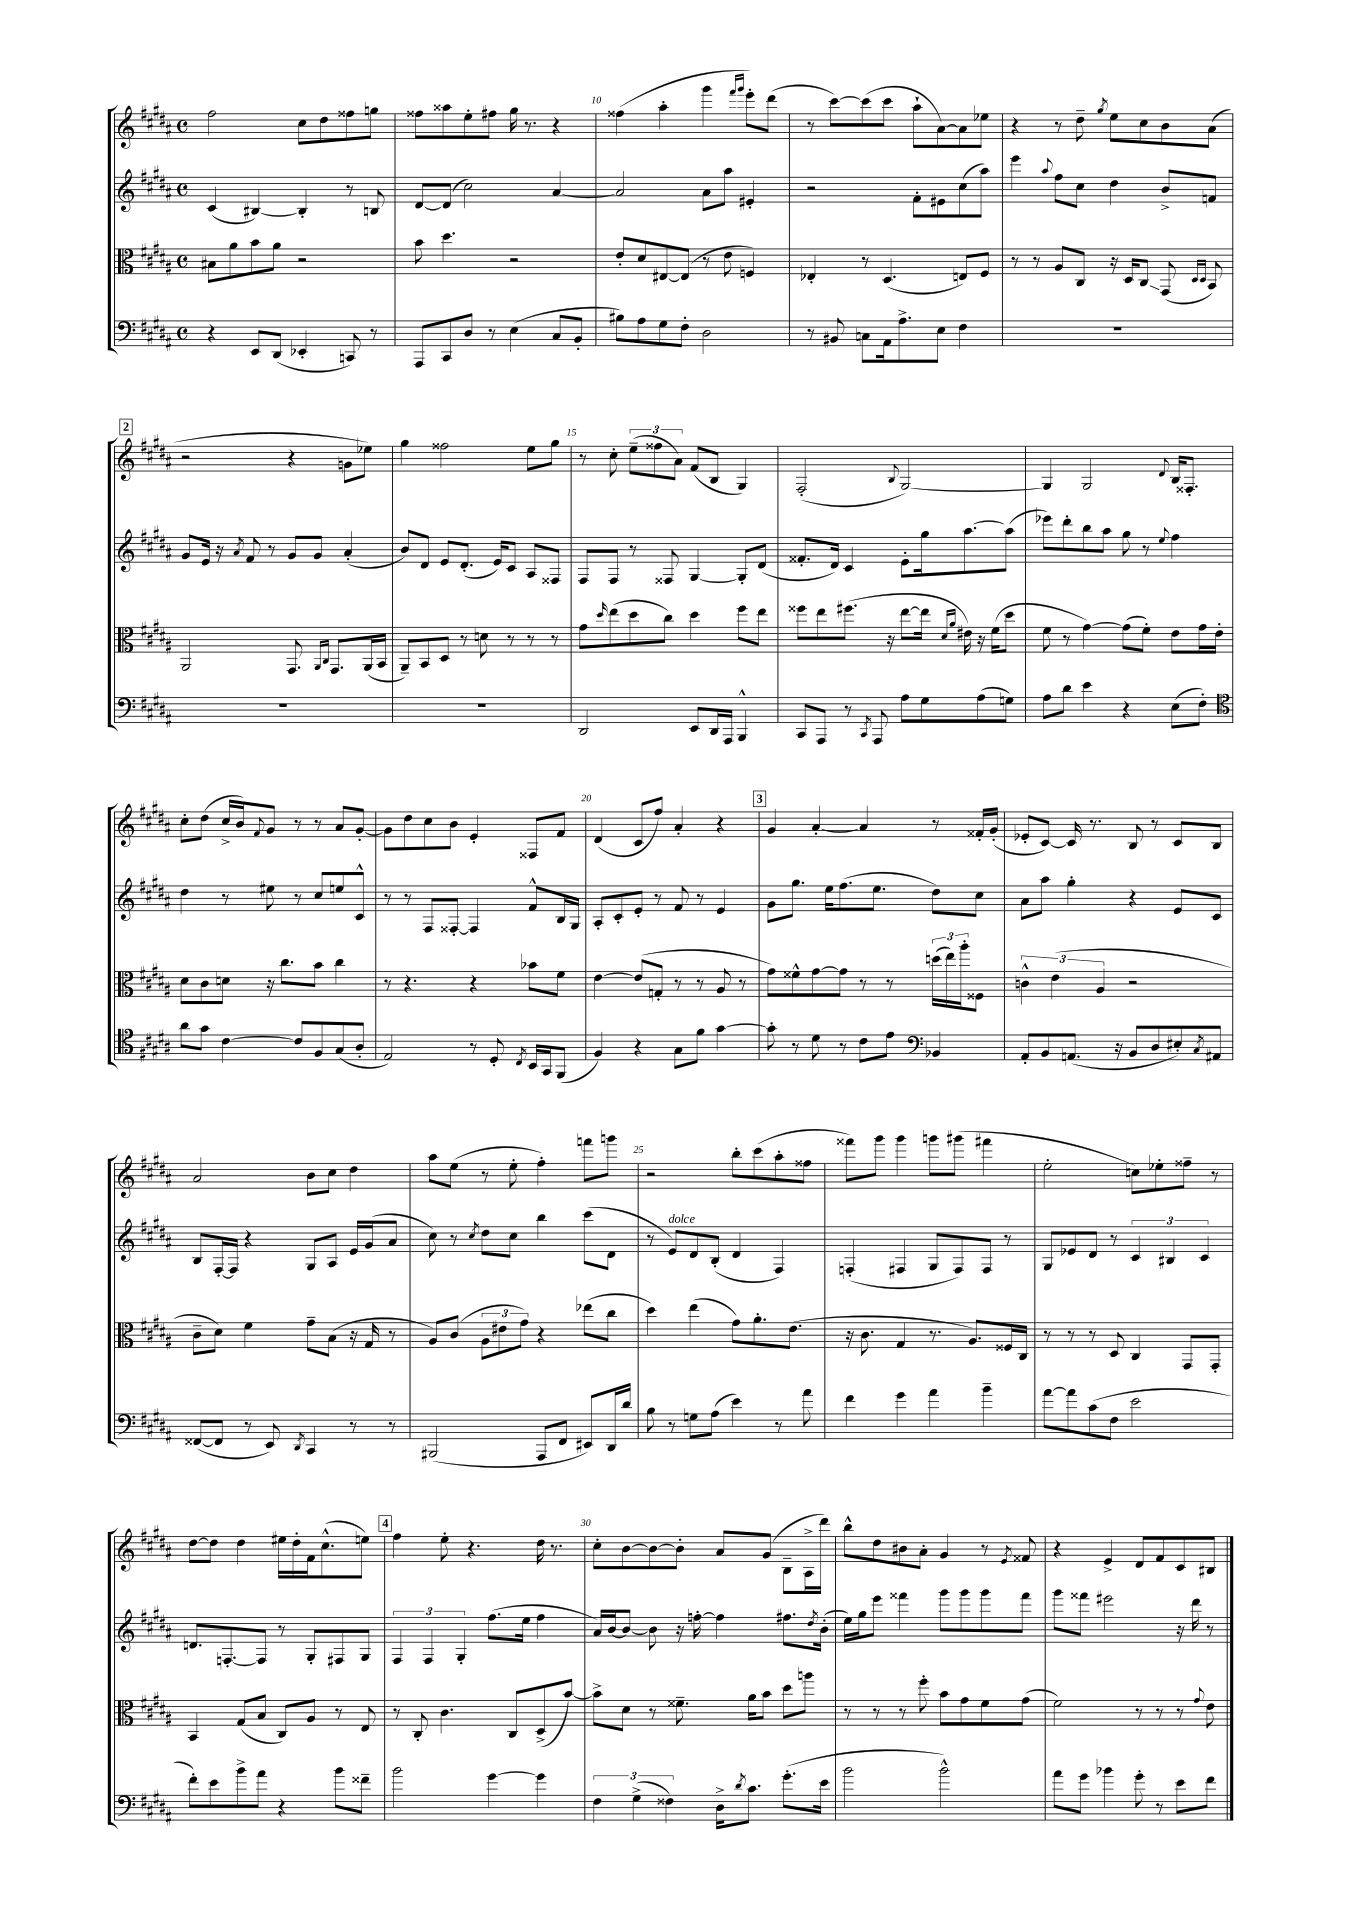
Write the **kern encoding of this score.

**kern	**kern	**kern	**kern
*staff4	*staff3	*staff2	*staff1
*clefF4	*clefC3	*clefG2	*clefG2
*k[f#c#g#d#a#]	*k[f#c#g#d#a#]	*k[f#c#g#d#a#]	*k[f#c#g#d#a#]
*M4/4	*M4/4	*M4/4	*M4/4
*met(c)	*met(c)	*met(c)	*met(c)
4r	8B#	(4c#	2ff#
.	8a#	.	.
8EE	8b	[4B#)	.
(8DD#	8a#	.	.
4EE-'	2r	4B#']	8cc#
.	.	.	8dd#
8CC)	.	8r	8ff##
8r	.	8B	8gg
=	=	=	=
8AAA#	8b	[8d#	8ff##
8CC#	4.dd#	(8d#]	8aa##
8D#	.	2cc#)	8ee'
8r	.	.	8ff#
(4E	2r	.	16gg#
.	.	.	8.r
8C#	.	[4a#	4r
8BB'	.	.	.
=	=	=	=
8B#)	8e'	2a#]	(4ff##
8A#	8d#	.	.
8G#	[8E#	.	4aa#'
8F#'	(8E#]	.	.
2D#	8r	8a#	4ggg#
.	8e	8aa#	.
.	.	.	16qqfff#
.	.	.	16qqggg#
.	4F)	4e#'	8eee')
.	.	.	(8ddd#
=	=	=	=
8r	4E-'	2r	8r
8BB#	.	.	[8ccc#)
8C	8r	.	(8ccc#]
16AA#	(4.D#	.	8ccc#
8.A#^	.	.	.
.	.	8f#'	8aa#`
8E	.	8e#	[8a#)
4F#	8E)	(8cc#	8a#]
.	8F#	8aa#)	8ee-
=	=	=	=
1r	8r	4eee	4r
.	8r	.	.
.	.	8qqaa#	.
.	8A#	8ff#	8r
.	8C#	8cc#	8dd#~
.	.	.	8qgg#
.	16r	4dd#	8ee
.	16D#	.	.
.	8C#	.	8cc#
.	(8GG#	8b^	8b
.	16qqD#	.	.
.	16qqD#	.	.
.	8BB)	8f	(8a#
=	=	=	=
1r	2AA#	8g#	2r
.	.	16e	.
.	.	16r	.
.	.	8qa#	.
.	.	8f#	.
.	.	8r	.
.	8.GG#	8g#	4r
.	.	8g#	.
.	16qqAA#	.	.
.	16qqC#	.	.
.	8.GG#	.	.
.	.	(4a#'	8g
.	(16AA#	.	8ee-)
.	16BB	.	.
=	=	=	=
1r	8AA#~)	8b)	4gg#
.	8BB	8d#	.
.	8D#	8e	2ff##
.	8r	(8.d#'	.
.	8d	.	.
.	.	16e)	.
.	8r	8c#	.
.	8r	8A#	8ee
.	8r	8F##	8gg#
=	=	=	=
2DD#	8g#	8F#	8r
.	16qqdd#	.	.
.	(8ee	8F#	8cc#'
.	8dd#	8r	(12ee~
.	.	.	12ff##
.	8cc#)	8F##	.
.	.	.	12a#)
8EE	4dd#	[4G#	(8f#
16DD#	.	.	8B
16AAA#	.	.	.
4BBB^^	8ff#	8G#']	4G#)
.	8ee	(8d#	.
=	=	=	=
8CC#	8ff##	8.f##'	(2F#'
8AAA#	8ee	.	.
.	.	16d#)	.
8r	(8.ff#	4c#	.
8qCC#	.	.	.
8AAA#	.	.	.
.	16r	.	.
.	.	.	8qqB
8A#	[8ee	8e'	[2G#)
8G#	16ee]	16gg#	.
.	16qqd#	.	.
.	16qqa#	.	.
.	16e#)	[8.aa#	.
(8A#	16r	.	.
.	(16f#	.	.
8G)	8dd#	(8aa#]	.
=	=	=	=
8A#	8f#	8eee-)	4G#]
8d#	8r	8ddd#'	.
4e	[4g#)	8bb	2G#
.	.	8aa#	.
4r	(8g#]	8gg#	.
.	8f#')	8r	.
.	.	8qqee	8qqd#
(8E	8e	4ff#	16B
.	.	.	8.F##'
8F#')	16g#	.	.
.	16e'	.	.
=	=	=	=
*clefC4	*	*	*
8a#	8d#	4dd#	8cc#'
8g#	8c#	.	(8dd#
[4c#	8d	8r	16cc#^
.	.	.	16b)
.	.	.	8qqf#
.	16r	8ee#	8g#
.	8.cc#	.	.
8c#]	.	8r	8r
8F#	8b	8cc#	8r
(8G#	4cc#	8ee	8a#
8A#'	.	8c#^^	[8g#'
=	=	=	=
2E)	8r	8r	8g#]
.	4.r	8r	8dd#
.	.	8F#	8cc#
.	.	[8F##'	8b
8r	4r	4F##]	4e'
8D#'	.	.	.
8qC#	.	.	.
16BB	8b-	8f#^^	8F##
16GG#	.	.	.
(8FF#	8f#	16B	8f#
.	.	16G#	.
=	=	=	=
4F#)	[4e	8A#'	(4d#
.	.	8c#'	.
4r	(8e]	8e'	8c#
.	8G'	8r	8ff#)
8G#	8r	8f#	4a#'
8f#	8r	8r	.
[4g#	8A#	4e	4r
.	8r	.	.
=	=	=	=
8g#']	8g#)	8g#	4g#
8r	8f##^^	8.gg#	.
8d#	[8g#	.	[4a#'
.	.	16ee	.
8r	8g#]	(8.ff#	.
8c#	8r	.	4a#]
.	.	8.ee	.
8e	8r	.	.
*clefF4	*	*	*
4BB-	(24dd	8dd#)	8r
.	24ee)	.	.
.	24aa#'	.	.
.	8F##	8cc#	16f##'
.	.	.	(16g#'
=	=	=	=
8AA#'	6c^^	8a#	8e-'
8BB	.	8aa#	[8c#)
.	(6e	.	.
(8.AA	.	4gg#'	16c#]
.	.	.	8.r
.	6A#	.	.
16r	.	.	.
8BB	2r	4r	8B
8D#	.	.	8r
8E#')	.	8e	8c#
8qC#	.	.	.
8AA#	.	8c#	8B
=	=	=	=
([8FF##	8c#~	8B	2a#
8FF##]	8d#)	[16F#'	.
.	.	16F#]	.
8r	4f#	4r	.
8EE)	.	.	.
8qDD#	.	.	.
4CC#	8g#~	8G#	8b
.	(8B	8A#	8cc#
8r	16r	16e	4dd#
.	16G#	(16g#	.
8r	8r	8a#	.
=	=	=	=
(2BBB#	8A#)	8cc#)	8aa#
.	(8c#	8r	(8ee
.	.	8qcc#	.
.	12A#	8dd#	8r
.	12e#	.	.
.	.	8cc#	8ee'
.	12g#)	.	.
8AAA#	4r	4bb	4ff#')
8FF#	.	.	.
8EE#)	(8ee-	(8ccc#	8fff
16DD#	8cc#	8d#	8ggg
16d#	.	.	.
=	=	=	=
8B	4dd#)	8r	2r
8r	.	8e)	.
8G	(4ee	8d#	.
(8A#	.	(8B'	.
4e)	8g#)	4d#	8bb'
.	8.a#'	.	(8ccc#
8r	.	4F#)	8aa#'
.	(8.e	.	.
8a#	.	.	8ff##
=	=	=	=
4f#	16r	(4F'	8fff##)
.	8.c#	.	.
.	.	.	8ggg#
4g#	4G#	4F#	4ggg#
4a#	8.r	8G#	8ggg
.	.	8F#)	(8ggg#
.	8.A#)	.	.
4b~	.	8F#	4fff#
.	16F##	8r	.
.	16C#	.	.
=	=	=	=
[8a#	8r	8G#	2ee'
8a#]	8r	8e-	.
(8c#	8r	8d#	.
8F#	8D#	8r	.
2e	4C#	6c#	8cc)
.	.	.	8ee-'
.	.	6B#	.
.	8GG#	.	8ff##~
.	.	6c#	.
.	8GG#'	.	8r
=	=	=	=
8f#')	4BB	8.d	[8dd#
8e	.	.	8dd#]
.	.	[8.F'	.
8b^	(8G#	.	4dd#
8a#	8B	8F]	.
4r	8C#)	8r	16ee#
.	.	.	16dd#'
.	8A#	8G#'	16f#
.	.	.	(8.cc#^^
8b	8r	8F#	.
8f##~	8E	8G#	8ee)
=	=	=	=
2b	8r	6F#	4ff#
.	8C#'	.	.
.	.	6F#	.
.	4.c#	.	8ee'
.	.	6G#'	.
.	.	.	4.r
[4g#	.	(8.ff#	.
.	8C#	.	.
.	.	16ee	.
4g#]	(8D#^	4ff#	16dd#
.	.	.	8.r
.	[8b)	.	.
=	=	=	=
6F#	8b^]	16a#)	8cc#'
.	.	[16b	.
.	8d#	8b_	[8b
(6G#^	.	.	.
.	8r	8b]	8b_
6F##)	.	.	.
.	8.f##~	16r	8b']
.	.	[16ff'	.
16D#^	.	4ff]	8a#
8qd#	.	.	.
8.c#	16a#	.	.
.	8b	.	(8g#
(8.g#'	8dd#	8.ff#	8B~
.	8aa	.	16A#^
.	.	8qdd#	.
16e	.	(16b'	16ddd#)
=	=	=	=
2b	8r	16ee)	8bb^^
.	.	16gg#	.
.	8r	8eee	8dd#
.	8r	4fff##	8b#
.	8ff#'	.	8a#'
2b^^)	8b	8ggg#	4g#
.	8g#	8ggg#	.
.	8f#	8ggg#	8r
.	.	.	8qe
.	(8g#	8fff##	8f##
=	=	=	=
8a#	2f#)	8ggg#	4r
8g#	.	8fff##	.
4b-	.	2eee#	4e^
8g#'	8r	.	8d#
8r	8r	.	8f#
8e	8r	16r	8c#
.	.	16ddd#	.
.	8qqg#	.	.
8f#	8e	8r	8B#
==	==	==	==
*-	*-	*-	*-
